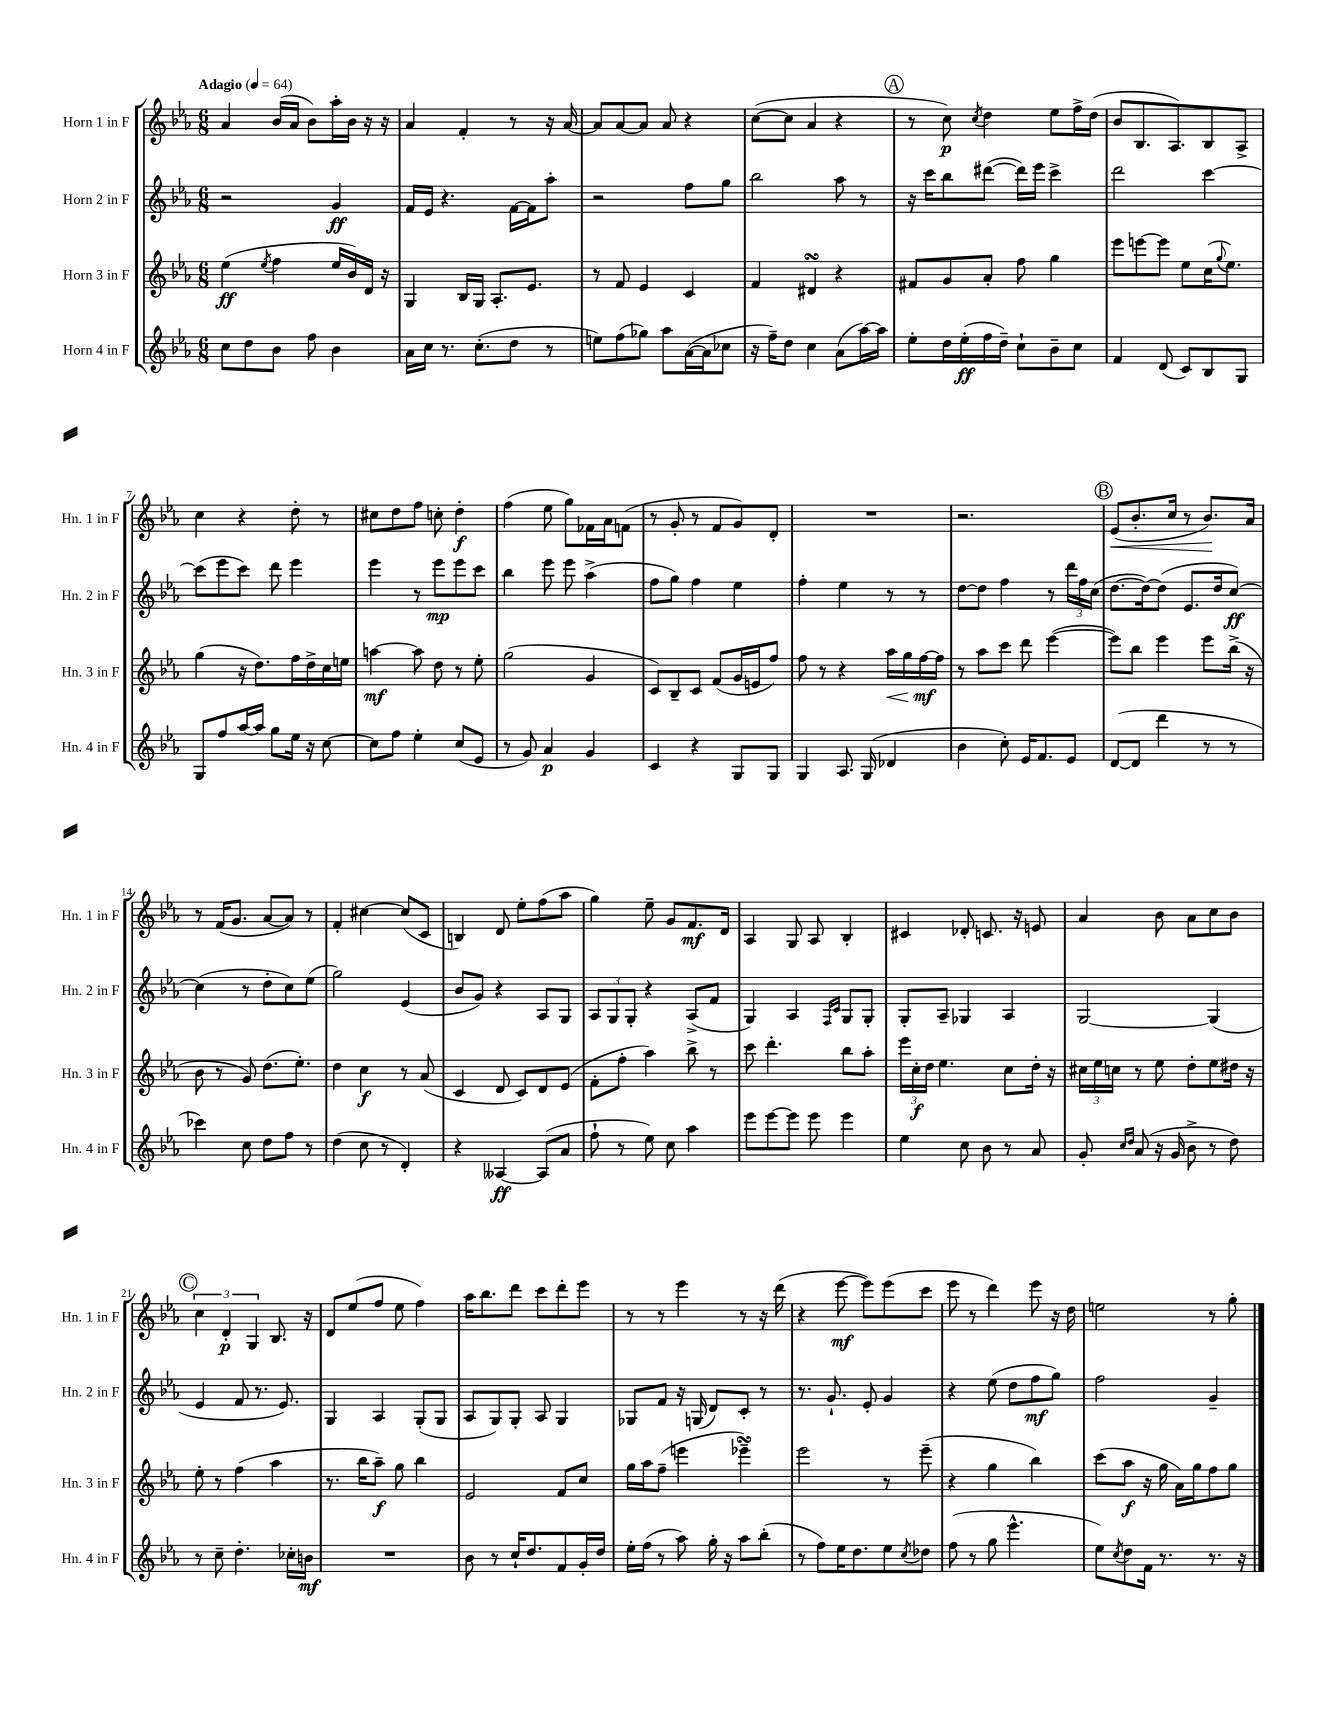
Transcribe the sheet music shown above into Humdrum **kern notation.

**kern	**dynam	**kern	**dynam	**kern	**dynam	**kern	**dynam
*part4	*part4	*part3	*part3	*part2	*part2	*part1	*part1
*staff4	*staff4	*staff3	*staff3	*staff2	*staff2	*staff1	*staff1
*I"Horn 4 in F	*	*I"Horn 3 in F	*	*I"Horn 2 in F	*	*I"Horn 1 in F	*
*I'Hn. 4 in F	*	*I'Hn. 3 in F	*	*I'Hn. 2 in F	*	*I'Hn. 1 in F	*
*clefG2	*	*clefG2	*	*clefG2	*	*clefG2	*
*k[b-e-a-]	*	*k[b-e-a-]	*	*k[b-e-a-]	*	*k[b-e-a-]	*
*M6/8	*	*M6/8	*	*M6/8	*	*M6/8	*
*MM64	*	*MM64	*	*MM64	*	*MM64	*
=1	=1	=1	=1	=1	=1	=1	=1
!	!	!	!	!	!	!LO:TX:a:B:t=Adagio	!
8cc\L	.	(4ee-\	ff	2r	.	4a-/	.
8dd\	.	.	.	.	.	.	.
.	.	8qee-/	.	.	.	.	.
8b-\J	.	4ff\	.	.	.	(16b-/LL	.
.	.	.	.	.	.	16a-/JJ	.
8ff\	.	.	.	.	.	8b-\L)	.
4b-\	.	16ee-/LL	.	4g/	ff	16aa-'\L	.
.	.	16b-/)	.	.	.	16b-\JJ	.
.	.	16d/JJ	.	.	.	16r	.
.	.	16r	.	.	.	16r	.
=2	=2	=2	=2	=2	=2	=2	=2
16a-\LL	.	4G/	.	16f/LL	.	4a-/	.
16cc\JJ	.	.	.	16e-/JJ	.	.	.
8.r	.	.	.	4.r	.	.	.
.	.	16B-/LL	.	.	.	4f'/	.
(8.cc'\L	.	16G/JJ	.	.	.	.	.
.	.	8.A-'/L	.	.	.	.	.
8dd\J	.	.	.	[16f\LL	.	8r	.
.	.	8.e-/J	.	16f\J]	.	.	.
8r	.	.	.	8aa-'\J	.	16r	.
.	.	.	.	.	.	[16a-/	.
=3	=3	=3	=3	=3	=3	=3	=3
8een\L)	.	8r	.	2r	.	8a-/L]	.
(8ff\	.	8f/	.	.	.	[8a-/	.
8gg-X\J)	.	4e-/	.	.	.	8a-/J]	.
8aa-\L	.	.	.	.	.	8a-/	.
([16a-\L	.	4c/	.	8ff\L	.	4r	.
16a-\J]	.	.	.	.	.	.	.
8cc-X\J	.	.	.	8gg\J	.	.	.
=4	=4	=4	=4	=4	=4	=4	=4
16r	.	4f/	.	2bb-\	.	([8cc\L	.
16ff~\KL)	.	.	.	.	.	.	.
8dd\J	.	.	.	.	.	8cc\J]	.
4cc\	.	4d#XsSsS/	.	.	.	4a-/	.
(8a-\L	.	4r	.	8aa-\	.	4r	.
[16aa-\L)	.	.	.	8r	.	.	.
16aa-\JJ]	.	.	.	.	.	.	.
!!LO:REH:place=s1:t=A
=5	=5	=5	=5	=5	=5	=5	=5
8ee-'\L	.	8f#X/L	.	16r	.	8r	.
.	.	.	.	16ccc\KL	.	.	.
16dd\L	.	8g/	.	8bb-\	.	8cc\)	p
(16ee-'\	ff	.	.	.	.	.	.
.	.	.	.	.	.	8qcc/	.
16ff\	.	8a-'/J	.	([8ddd#X\J	.	4dd\	.
16dd~\JJ)	.	.	.	.	.	.	.
8cc`\L	.	8ff\	.	16ddd#\LL])	.	.	.
.	.	.	.	16eee-\JJ	.	.	.
8b-~\	.	4gg\	.	4ccc^\	.	8ee-\L	.
8cc\J	.	.	.	.	.	16ff^\L	.
.	.	.	.	.	.	(16dd\JJ	.
=6	=6	=6	=6	=6	=6	=6	=6
4f/	.	8eee-\L	.	2ddd\	.	8b-/L	.
.	.	[8eeen\	.	.	.	8.B-/	.
(8d/	.	8eee\J]	.	.	.	.	.
.	.	.	.	.	.	8.A-/)	.
8c/L)	.	8ee-\L	.	.	.	.	.
8B-/	.	(16cc\K	.	[4ccc\	.	8B-/	.
.	.	8qqgg/	.	.	.	.	.
.	.	8.ee-\J)	.	.	.	.	.
8G/J	.	.	.	.	.	8A-^/J	.
!!LO:LB:g=z
=7	=7	=7	=7	=7	=7	=7	=7
8G/L	.	(4gg\	.	(8ccc\L]	.	4cc\	.
8ff/	.	.	.	8eee-\	.	.	.
[16aa-/L	.	16r	.	8ccc\J)	.	4r	.
16aa-/JJ]	.	8.dd\L)	.	.	.	.	.
8gg\L	.	.	.	8ddd\	.	.	.
16ee-\Jk	.	16ff\L	.	4eee-\	.	8dd'\	.
16r	.	16dd^\	.	.	.	.	.
[8cc\	.	16cc\	.	.	.	8r	.
.	.	16een\JJ	.	.	.	.	.
=8	=8	=8	=8	=8	=8	=8	=8
8cc\L]	.	[4aan\	mf	4eee-\	.	8cc#X\L	.
8ff\J	.	.	.	.	.	8dd\	.
4ee-'\	.	8aa\]	.	8r	.	8ff\J	.
.	.	8dd\	.	8eee-\L	mp	8ccn'\	.
(8cc/L	.	8r	.	8eee-\	.	4dd'\	f
8e-/J	.	8ee-'\	.	8ccc\J	.	.	.
=9	=9	=9	=9	=9	=9	=9	=9
8r	.	(2gg\	.	4bb-\	.	(4ff\	.
8g/)	.	.	.	.	.	.	.
4a-/	p	.	.	8eee-\	.	8ee-\	.
.	.	.	.	8eee-\	.	8gg\L)	.
4g/	.	4g/	.	(4aa-^\	.	16f-X\L	.
.	.	.	.	.	.	16a-\J	.
.	.	.	.	.	.	(8fn\J	.
=10	=10	=10	=10	=10	=10	=10	=10
4c/	.	8c/L)	.	8ff\L	.	8r	.
.	.	8B-~/	.	8gg\J)	.	8g'/	.
4r	.	8c/J	.	4ff\	.	8r	.
.	.	(8f/L	.	.	.	8f/L	.
8G/L	.	16g/L	.	4ee-\	.	8g/)	.
.	.	16en/J	.	.	.	.	.
8G/J	.	8ff/J)	.	.	.	8d'/J	.
=11	=11	=11	=11	=11	=11	=11	=11
4G/	.	8ff\	.	4ff'\	.	2.r	.
.	.	8r	.	.	.	.	.
8.A-/	.	4r	.	4ee-\	.	.	.
(16G/	.	.	.	.	.	.	.
!	!	!	!LO:HP:b	!	!	!	!
4d-X/	.	16aa-\LL	<	8r	.	.	.
.	.	16gg\	.	.	.	.	.
.	.	[16ff\	mf	8r	.	.	.
.	.	16ff\JJ]	[	.	.	.	.
=12	=12	=12	=12	=12	=12	=12	=12
4b-\	.	8r	.	[8dd\L	.	2.r	.
.	.	8aa-\L	.	8dd\J]	.	.	.
8cc'\)	.	8ccc\J	.	4ff\	.	.	.
16e-/KL	.	8ddd\	.	.	.	.	.
8.f/	.	.	.	.	.	.	.
.	.	([4eee-\	.	8r	.	.	.
8e-/J	.	.	.	24ddd\LL	.	.	.
.	.	.	.	24ff\	.	.	.
.	.	.	.	(24cc\JJ	.	.	.
!!LO:REH:place=s1:t=B
=13	=13	=13	=13	=13	=13	=13	=13
!	!	!	!	!	!	!	!LO:HP:b
([8d/L	.	8eee-\L])	.	[8.dd\L	.	(8e-/L	<
8d/J]	.	8bb-\J	.	.	.	8.b-'/	.
.	.	.	.	16dd\k_)	.	.	.
4ddd\	.	4eee-\	.	(8dd\J]	.	.	.
.	.	.	.	.	.	16cc/Jk	.
.	.	.	.	8.e-/L	.	8r	.
8r	.	8eee-\L	.	.	.	8.b-/L)	.
.	.	.	.	16dd/k	.	.	.
8r	.	(16bb-^\Jk	.	[8cc/J)	ff	.	.
.	.	16r	.	.	.	16a-/Jk	[
!!LO:LB:g=z
=14	=14	=14	=14	=14	=14	=14	=14
4ccc-X\)	.	8b-\	.	(4cc\]	.	8r	.
.	.	8r	.	.	.	(16f/KL	.
.	.	.	.	.	.	8.g/J	.
8cc\	.	8g/)	.	8r	.	.	.
8dd\L	.	(8.dd\L	.	8dd'\L	.	[8a-/L	.
8ff\J	.	.	.	8cc\)	.	8a-/J])	.
.	.	8.ee-'\J)	.	.	.	.	.
8r	.	.	.	(8ee-\J	.	8r	.
=15	=15	=15	=15	=15	=15	=15	=15
(4dd\	.	4dd\	.	2gg\)	.	4f'/	.
8cc\	.	4cc\	f	.	.	[4cc#X\	.
8r	.	.	.	.	.	.	.
4d'/)	.	8r	.	(4e-/	.	(8cc#/L]	.
.	.	(8a-/	.	.	.	8c/J	.
=16	=16	=16	=16	=16	=16	=16	=16
4r	.	4c/	.	8b-/L	.	4Bn/)	.
.	.	.	.	8g/J)	.	.	.
[4A--X/	ff	8d/	.	4r	.	8d/	.
.	.	8c/L)	.	.	.	8ee-'\L	.
(8A--/L]	.	8d/	.	8A-/L	.	(8ff\	.
8a-/J	.	(8e-/J	.	8G/J	.	8aa-\J	.
=17	=17	=17	=17	=17	=17	=17	=17
8ff`\	.	8f'\L	.	12A-/L	.	4gg\)	.
.	.	.	.	12G/	.	.	.
8r	.	8ff'\J	.	.	.	.	.
.	.	.	.	12G'/J	.	.	.
8ee-\)	.	4aa-\)	.	4r	.	8ee-~\	.
8cc\	.	.	.	.	.	8g/L	.
4aa-\	.	8bb-^\	.	(8A-^/L	.	8.f/	mf
.	.	8r	.	8f/J	.	.	.
.	.	.	.	.	.	16d/Jk	.
=18	=18	=18	=18	=18	=18	=18	=18
8eee-\L	.	8ccc\	.	4G/)	.	4A-/	.
[8eee-\	.	4.ddd'\	.	.	.	.	.
8eee-\J]	.	.	.	4A-/	.	8G/	.
8eee-\	.	.	.	.	.	8A-/	.
.	.	.	.	16qqF/LL	.	.	.
.	.	.	.	16qqc/JJ	.	.	.
4eee-\	.	8bb-\L	.	8G/L	.	4B-'/	.
.	.	8aa-'\J	.	8G'/J	.	.	.
=19	=19	=19	=19	=19	=19	=19	=19
4ee-\	.	24eee-\LL	.	8G'/L	.	4c#X/	.
.	.	24cc'\	f	.	.	.	.
.	.	24dd\JJ	.	.	.	.	.
.	.	4.ee-\	.	8A-~/J	.	.	.
8cc\	.	.	.	4G-X/	.	8d-X'/	.
8b-\	.	.	.	.	.	8.cn/	.
8r	.	8cc\L	.	4A-/	.	.	.
.	.	.	.	.	.	16r	.
8a-/	.	16dd'\Jk	.	.	.	8en/	.
.	.	16r	.	.	.	.	.
=20	=20	=20	=20	=20	=20	=20	=20
8g'/	.	24cc#X\LL	.	[2G/	.	4a-/	.
.	.	24ee-\	.	.	.	.	.
.	.	24ccn\JJ	.	.	.	.	.
16qqcc/LL	.	.	.	.	.	.	.
16qqdd/JJ	.	.	.	.	.	.	.
(8a-/	.	8r	.	.	.	.	.
16r	.	8ee-\	.	.	.	8b-\	.
16g/	.	.	.	.	.	.	.
8b-^\	.	8dd'\L	.	.	.	8a-\L	.
8r	.	8ee-\	.	(4G/]	.	8cc\	.
8dd\)	.	16dd#X\Jk	.	.	.	8b-\J	.
.	.	16r	.	.	.	.	.
!!LO:LB:g=z
!!LO:REH:place=s1:t=C
=21	=21	=21	=21	=21	=21	=21	=21
8r	.	8ee-'\	.	4e-/	.	6cc\	.
8cc~\	.	8r	.	.	.	.	.
.	.	.	.	.	.	6d'/	p
4.dd'\	.	(4ff\	.	8f/	.	.	.
.	.	.	.	.	.	6G/	.
.	.	.	.	8.r	.	.	.
.	.	4aa-\	.	.	.	8.B-/	.
.	.	.	.	8.e-/)	.	.	.
16cc-X'\LL	.	.	.	.	.	.	.
16bn\JJ	mf	.	.	.	.	16r	.
=22	=22	=22	=22	=22	=22	=22	=22
2.r	.	8.r	.	4G/	.	8d/L	.
.	.	.	.	.	.	(8ee-/	.
.	.	16bb-\KL	.	.	.	.	.
.	.	8aa-~\J)	f	4A-/	.	8ff/J	.
.	.	8gg\	.	.	.	8ee-\	.
.	.	4bb-\	.	(8G'/L	.	4ff\)	.
.	.	.	.	8G/J	.	.	.
=23	=23	=23	=23	=23	=23	=23	=23
8b-\	.	2e-/	.	8A-/L	.	16aa-\KL	.
.	.	.	.	.	.	8.bb-\	.
8r	.	.	.	8G/)	.	.	.
16cc`/KL	.	.	.	8G'/J	.	8ddd\J	.
8.dd/	.	.	.	.	.	.	.
.	.	.	.	8A-/	.	8ccc\L	.
8f/	.	8f/L	.	4G/	.	8ddd'\	.
16g'/L	.	8cc/J	.	.	.	8eee-\J	.
16dd/JJ	.	.	.	.	.	.	.
=24	=24	=24	=24	=24	=24	=24	=24
16ee-'\LL	.	16gg\LL	.	8G-X/L	.	8r	.
(16ff\JJ	.	16aa-\J	.	.	.	.	.
8r	.	(8ff~\J	.	8f/J	.	8r	.
8aa-\)	.	4eeen\	.	16r	.	4eee-\	.
.	.	.	.	(16Gn/	.	.	.
16gg'\	.	.	.	8d/L)	.	.	.
16r	.	.	.	.	.	.	.
8aa-\L	.	4eee-XsSSs~\)	.	8c'/J	.	8r	.
(8bb-'\J	.	.	.	8r	.	16r	.
.	.	.	.	.	.	(16ddd\	.
=25	=25	=25	=25	=25	=25	=25	=25
8r	.	2eee-\	.	8.r	.	4r	.
8ff\L)	.	.	.	.	.	.	.
.	.	.	.	8.g`/	.	.	.
16ee-\K	.	.	.	.	.	[8eee-\	mf
8.dd\	.	.	.	.	.	.	.
.	.	.	.	8e-'/	.	8eee-\L])	.
8ee-\	.	8r	.	4g/	.	(8eee-\	.
8qcc/	.	.	.	.	.	.	.
8dd-X\J	.	(8eee-~\	.	.	.	8ccc\J	.
=26	=26	=26	=26	=26	=26	=26	=26
(8ff\	.	4r	.	4r	.	8eee-\	.
8r	.	.	.	.	.	8r	.
8gg\	.	4gg\	.	(8ee-\	.	4ddd\)	.
4.eee-^^\	.	.	.	8dd\L	.	.	.
.	.	4bb-\)	.	8ff\	mf	8eee-\	.
.	.	.	.	8gg\J)	.	16r	.
.	.	.	.	.	.	16dd\	.
=27	=27	=27	=27	=27	=27	=27	=27
8ee-\L)	.	(8ccc\L	.	2ff\	.	2een\	.
8qcc/	.	.	.	.	.	.	.
8dd\	.	8aa-\J	f	.	.	.	.
16f\Jk	.	16r	.	.	.	.	.
8.r	.	16gg\	.	.	.	.	.
.	.	16a-\LL)	.	.	.	.	.
.	.	16gg\J	.	.	.	.	.
8.r	.	8ff\	.	4g~/	.	8r	.
.	.	8gg\J	.	.	.	8gg'\	.
16r	.	.	.	.	.	.	.
==	==	==	==	==	==	==	==
*-	*-	*-	*-	*-	*-	*-	*-
